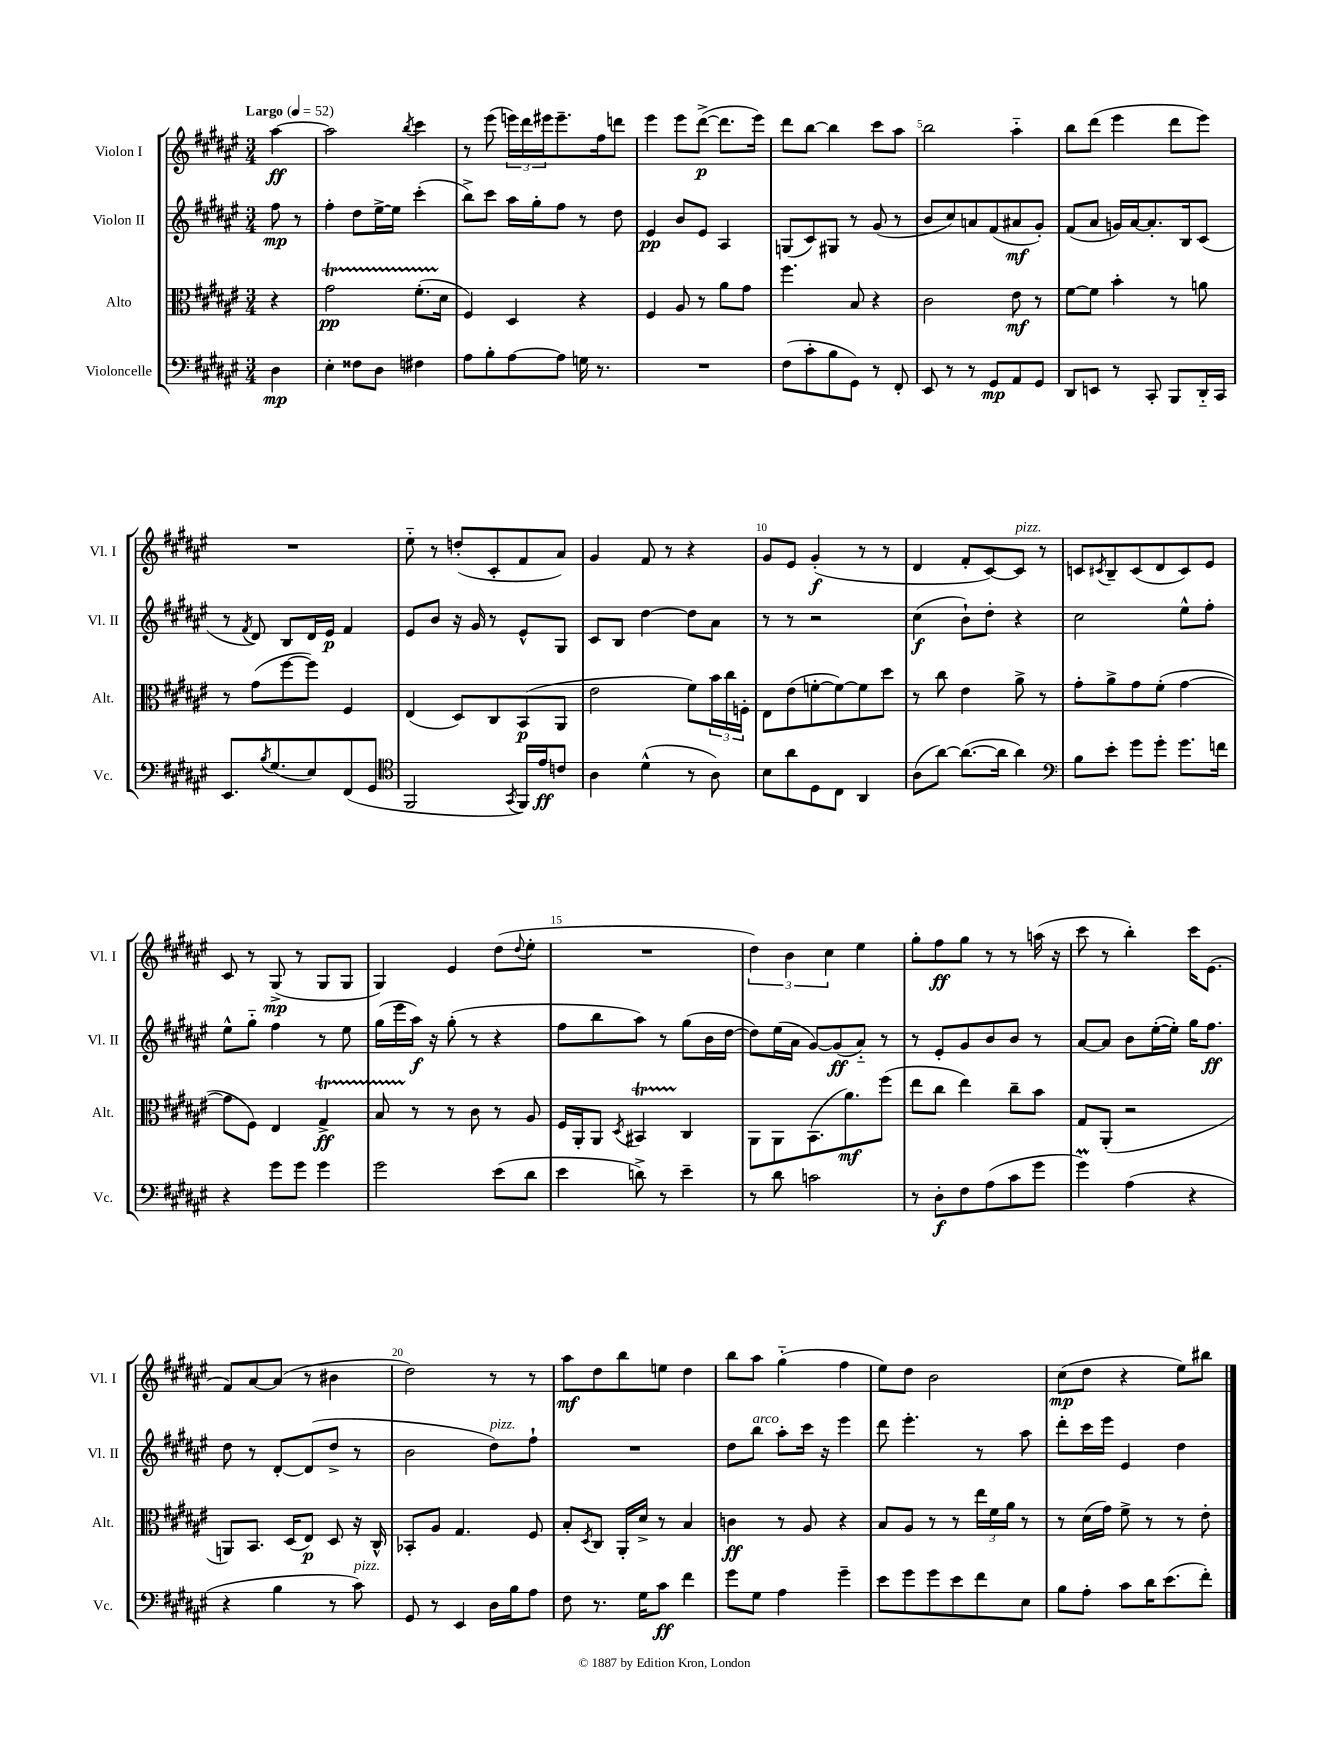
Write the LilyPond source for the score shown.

<<
\new StaffGroup <<
\new Staff = "s0" \with { instrumentName = "Violon I" shortInstrumentName = "Vl. I" } {
    \clef treble \key fis \major \numericTimeSignature \time 3/4 \partial 4 \tempo "Largo" 4 = 52
    ais''4~\ff |
    ais''2 \acciaccatura { b''8 } cis'''4 |
    r8 eis'''8( \tuplet 3/2 { e'''16) dis'''16 eis'''16 } eis'''8.-- fis''16 d'''8 |
    eis'''4 eis'''8 dis'''8~->\p( dis'''8. eis'''16) |
    dis'''8 b''8~ b''4 cis'''8 ais''8 |
    b''2 ais''4-_ |
    b''8 dis'''8( eis'''4 dis'''8 eis'''8) |
    R2. |
    eis''8-_ r8 d''8-.( cis'8-. fis'8 ais'8) |
    gis'4 fis'8 r8 r4 |
    gis'8 eis'8 gis'4-.\f( r8 r8 |
    dis'4 fis'8-. cis'8~) cis'8^\markup { \italic "pizz." } r8 |
    c'8 \acciaccatura { cis'8 } b8-- cis'8( dis'8 cis'8) eis'8 |
    cis'8 r8 gis8->\mp( r8 gis8 gis8 |
    gis4) eis'4 dis''8( \appoggiatura { dis''8 } eis''8-. |
    R2. |
    \tuplet 3/2 { dis''4) b'4 cis''4 } eis''4 |
    gis''8-. fis''8\ff gis''8 r8 r8 a''16( r16 |
    cis'''8 r8 b''4-.) cis'''16 eis'8.( |
    fis'8) ais'8~ ais'8( r8 bis'4 |
    dis''2) r8 r8 |
    ais''8\mf dis''8 b''8 e''8 dis''4 |
    b''8 ais''8 gis''4-_( fis''4 |
    eis''8) dis''8 b'2 |
    cis''8\mp( dis''8 r4 eis''8) bis''8 \bar "|." |
}
\new Staff = "s1" \with { instrumentName = "Violon II" shortInstrumentName = "Vl. II" } {
    \clef treble \key fis \major \numericTimeSignature \time 3/4 \partial 4
    fis''8\mp r8 |
    fis''4-. dis''8 eis''16~-> eis''16 cis'''4-.( |
    b''8->) cis'''8 ais''16 gis''16-. fis''8 r8 dis''8 |
    eis'4\pp b'8 eis'8 ais4 |
    g8( cis'8) gis8 r8 gis'8( r8 |
    b'8 cis''8) a'8 fis'8( ais'8\mf gis'8-.) |
    fis'8( ais'8 g'16) ais'16~ ais'8.-. b16 cis'8( |
    r8 \acciaccatura { fis'8 } dis'8) b8 dis'16 eis'16\p fis'4 |
    eis'8 b'8 r16 gis'16 r8 eis'8-^ gis8 |
    cis'8 b8 dis''4~ dis''8 ais'8 |
    r8 r8 r2 |
    cis''4\f( b'8-!) dis''8-. r4 |
    cis''2 eis''8-^ fis''8-. |
    eis''8-^ gis''8-_ fis''4 r8 eis''8 |
    gis''16( eis'''16 ais''16\f) r16 gis''8-.( r8 r4 |
    fis''8 b''8 ais''8) r8 gis''8( b'16 dis''16~ |
    dis''8) eis''16( ais'16 gis'8~) gis'8\ff( ais'8-_) r8 |
    r8 eis'8-. gis'8 b'8 b'8 r8 |
    ais'8~ ais'8 b'8 eis''16~-.( eis''16-.) gis''16 fis''8.\ff |
    dis''8 r8 dis'8~-. dis'8( dis''8-> r8 |
    b'2 dis''8^\markup { \italic "pizz." }) fis''8-! |
    R2. |
    dis''8 b''8^\markup { \italic "arco" } ais''8-. cis'''16 r16 eis'''4 |
    dis'''8 eis'''4.-. r8 ais''8 |
    dis'''8-. cis'''16 eis'''16 eis'4 dis''4 \bar "|." |
}
\new Staff = "s2" \with { instrumentName = "Alto" shortInstrumentName = "Alt." } {
    \clef alto \key fis \major \numericTimeSignature \time 3/4 \partial 4
    r4 |
    gis'2\startTrillSpan\pp fis'8.-.( dis'16\stopTrillSpan |
    fis4) dis4 r4 |
    fis4 ais8 r8 ais'8 gis'8 |
    fis''4. b8 r4 |
    cis'2 eis'8\mf r8 |
    fis'8~ fis'8 b'4-. r8 a'8 |
    r8 gis'8( fis''8~ fis''8) fis4 |
    eis4( dis8) cis8 b,8\p( ais,8 |
    eis'2 fis'8) \tuplet 3/2 { b'16 cis''16 f16-. } |
    eis8 eis'8( f'8~-. f'8~) f'8 dis''8 |
    r8 cis''8 eis'4 ais'8-> r8 |
    gis'8-. ais'8-> gis'8 fis'8-.( gis'4~ |
    gis'8 fis8) eis4 gis4->\startTrillSpan\ff |
    b8 r8\stopTrillSpan r8 cis'8 r8 ais8 |
    fis16 ais,16-. ais,8 \acciaccatura { dis8 } bis,4\startTrillSpan cis4\stopTrillSpan |
    ais,8 ais,8 b,8.( ais'8.\mf) fis''8( |
    eis''8 cis''8 eis''4) cis''8-- b'8 |
    gis8 ais,8-.( r2 |
    a,8) b,8. dis16( eis8\p) dis8 r16 cis16-^ |
    bes,8-. ais8 gis4. fis8 |
    b8-. \acciaccatura { dis8 } cis8 ais,16-. dis'16-> r8 b4 |
    c'4\ff r8 ais8 r4 |
    b8 ais8 r8 r8 \tuplet 3/2 { eis''16 fis'16 ais'16 } r8 |
    r8 dis'16( gis'16) fis'8-> r8 r8 eis'8-. \bar "|." |
}
\new Staff = "s3" \with { instrumentName = "Violoncelle" shortInstrumentName = "Vc." } {
    \clef bass \key fis \major \numericTimeSignature \time 3/4 \partial 4
    dis4\mp |
    eis4-. fisis8 dis8 fis4 |
    ais8 b8-. ais8~ ais8 g16 r8. |
    R2. |
    fis8( cis'8-. b8 gis,8) r8 fis,8-. |
    eis,8 r8 r8 gis,8\mp ais,8 gis,8 |
    dis,8 e,8 r8 cis,8-. b,,8 dis,16-_ cis,16 |
    eis,8. \acciaccatura { b8 } gis8.( eis8) fis,8( gis,8 |
    \clef tenor fis,2 \acciaccatura { gis,8 } fis,16) eis'16\ff c'8 |
    ais4 dis'4-^( r8 ais8) |
    b8 ais'8 dis8 cis8 ais,4 |
    ais8( ais'8~) ais'8.~( ais'16 ais'4) |
    \clef bass b8 eis'8-. gis'8 gis'8-. gis'8. f'16 |
    r4 gis'8 gis'8 gis'4 |
    gis'2 eis'8( dis'8 |
    eis'4 d'8->) r8 eis'4-- |
    r8 dis'8 c'2 |
    r8 dis8-.\f fis8 ais8( cis'8 gis'8 |
    gis'4\prall) ais4( r4 |
    r4 b4 r8 cis'8^\markup { \italic "pizz." }) |
    gis,8 r8 eis,4 dis16 b16 ais8 |
    fis8 r8. gis16 cis'8\ff fis'4 |
    gis'8 gis8 ais4 gis'4-- |
    eis'8 gis'8 gis'8 eis'8 fis'8 eis8 |
    b8 ais8-. cis'8 dis'16 eis'8.( fis'8-.) \bar "|." |
}
>>
>>
\layout { \context { \Score \override BarNumber.break-visibility = ##(#f #t #t) barNumberVisibility = #(every-nth-bar-number-visible 5) } }
